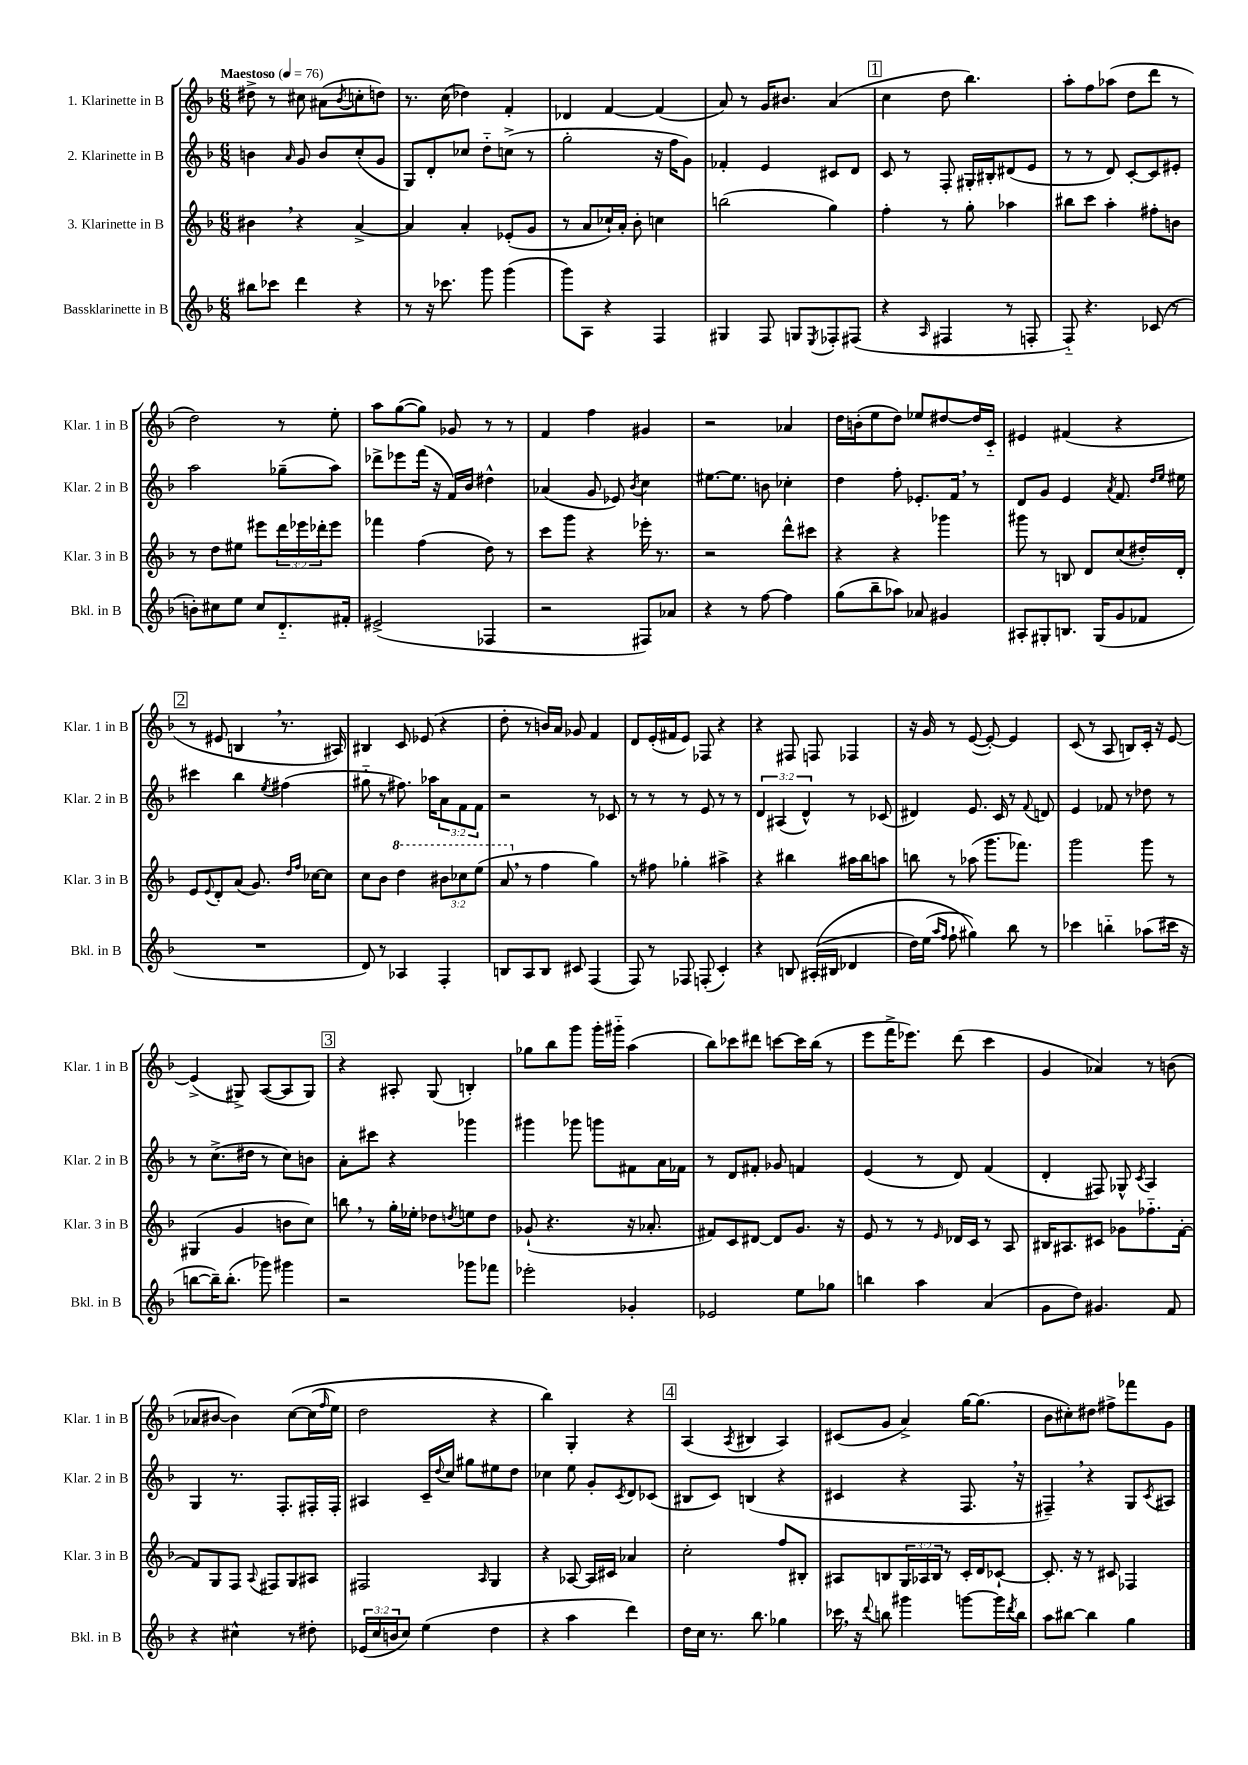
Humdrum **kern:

**kern	**kern	**kern	**kern
*staff4	*staff3	*staff2	*staff1
*clefG2	*clefG2	*clefG2	*clefG2
*k[b-]	*k[b-]	*k[b-]	*k[b-]
*M6/8	*M6/8	*M6/8	*M6/8
*MM76	*MM76	*MM76	*MM76
8bb#	4b#	4b	8dd#^
8ccc-	.	.	8r
.	.	16qqa	.
4ddd	4r	8g	8cc#
.	.	8b	(8a#
.	.	.	8qb-
4r	[4a^	(8cc'	8cc'
.	.	8g	8dd)
=	=	=	=
8r	4a]	8G)	8.r
16r	.	8d'	.
8.ccc-	.	.	(16cc
.	4a'	8cc-	4dd-)
8ggg	.	8dd'~	.
(4ggg	(8e-'	(8cc^	4f'
.	8g	8r	.
=	=	=	=
8ggg)	8r	2gg'	4d-
8A	8a	.	.
4r	16cc-`)	.	[4f
.	16a'	.	.
.	8b-'	.	.
4F	4cc	16r	(4f]
.	.	16ff	.
.	.	8g)	.
=	=	=	=
4G#	(2bb	4f-'	8a)
.	.	.	8r
8F	.	4e	16g
.	.	.	8.b#
8G	.	.	.
8qE	.	.	.
8F-'	4gg)	8c#	(4a
(8F#	.	8d	.
=	=	=	=
4r	4ff'	8c	4cc
.	.	8r	.
16qqA	.	.	.
4F#	8r	8F'	8dd
.	8gg'	16G#'	4.bb-)
.	.	16B#'	.
8r	4aa-	(8d#	.
8F'	.	8e	.
=	=	=	=
8F'~)	8bb#	8r	8aa'
4.r	8ccc	8r	8ff
.	4aa'	8d)	(8aa-
.	.	[8c'	8dd
(8c-	8ff#'	8c]	8ddd
8r	8b	8e#'	8r
=	=	=	=
8b')	8r	2aa	2dd)
8cc#	8dd	.	.
8ee	8ee#	.	.
8cc#	8eee#	.	.
8.d'~	24ddd	(8gg-~	8r
.	24eee-	.	.
.	24ddd-'	.	.
.	8eee-	8aa)	8ee'
16f#'	.	.	.
=	=	=	=
(2e#^	4fff-	8ddd-^	8aa
.	.	8eee-	([8gg
.	(4ff	(16fff	8gg])
.	.	16r	.
.	.	16f)	8g-
.	.	16b-	.
4F-	8dd)	4dd#^^	8r
.	8r	.	8r
=	=	=	=
2r	8ccc	(4a-	4f
.	8ggg	.	.
.	4r	8g	4ff
.	.	8e-)	.
.	.	8qb-	.
8F#)	16eee-'	4cc	4g#
.	8.r	.	.
8a-	.	.	.
=	=	=	=
4r	2r	[8.ee#	2r
.	.	8.ee#]	.
8r	.	.	.
[8ff	.	8b	.
4ff]	8ddd^^	4cc-'	4a-
.	8ccc#	.	.
=	=	=	=
(8gg	4r	4dd	16dd
.	.	.	(16b'
8bb-~	.	.	8ee
8aa-)	4r	8ff'	8dd)
8a-	.	8.e-'	8ee-
4g#	4ggg-	.	[8dd#
.	.	16f	.
.	.	8r	16dd#]
.	.	.	16c'~
=	=	=	=
8A#'	8ggg#	8d	4e#
8G#'	8r	8g	.
8.B	8B	4e	(4f#
.	8d	.	.
(16G#	.	.	.
.	.	8qa	.
8g	(8cc	8.f	4r
8f-	16dd#')	.	.
.	.	16qqdd	.
.	.	16qqee	.
.	16d'	16ee#	.
=	=	=	=
2.r	8e	4ccc#	8r
.	8qqe	.	.
.	8d'	.	8e#
.	(8a	4bb-	4B
.	8.g)	.	.
.	.	8qee	.
.	.	(4ff#	8.r
.	16qqdd	.	.
.	16qqff	.	.
.	[16cc-	.	.
.	8cc-]	.	.
.	.	.	16A#)
=	=	=	=
8d)	8cc	8gg#'~	4B#
8r	8b-	8r	.
4A-	4ddd	8.ff#)	8c
.	.	.	(8e-
.	.	16aa-	.
4F'	12bb#	12a	4r
.	12ccc-	12f	.
.	(12eee	12f	.
=	=	=	=
8B	8aa	2r	8dd'
8A	8r	.	8r
8B	4ff	.	16b)
.	.	.	16a
8c#	.	.	8g-
(4F	4gg)	8r	4f
.	.	8c-	.
=	=	=	=
8F)	8r	8r	8d
8r	8ff#	8r	(16e'
.	.	.	16f#
8F-	4gg-'	8r	8e)
(8F'	.	8e	8F-
4c')	4aa#^	8r	4r
.	.	8r	.
=	=	=	=
4r	4r	6d	4r
.	.	(6A#	.
8B	4bb#	.	8F#
.	.	6d^^)	.
&((16A#'	.	.	8F
16B#	.	.	.
4d-	16aa#	8r	4F-
.	16bb#	.	.
.	8aa	(8c-	.
=	=	=	=
16dd)	8bb	4d#)	16r
(16ee	.	.	16g
16qqaa	.	.	.
16qqff	.	.	.
8ff`	8r	.	8r
4gg#)&)	(8aa-	8.e	([8e
.	8.ggg	.	8e'_)
.	.	16c	.
8bb-	.	8r	4e]
.	8.fff-)	.	.
.	.	8qqf	.
8r	.	8d	.
=	=	=	=
4ccc-	2ggg	4e	(8c
.	.	.	8r
4bb'~	.	8f-	8A
.	.	8r	8B)
(8aa-	8ggg	8dd-	16c'
.	.	.	16r
16ccc#	8r	8r	[8e
16r	.	.	.
=	=	=	=
[8bb	(4G#	8r	(4e^]
16bb~])	.	(8.cc^	.
(8.bb'	.	.	.
.	4g	.	8G#^)
.	.	16dd#	.
8ggg-)	.	8r	([8A
4ggg#	8b	8cc)	8A]
.	8cc)	8b	8G#)
=	=	=	=
2r	8bb	8a'	4r
.	8r	8ccc#	.
.	16gg'	4r	8A#'
.	16ee-'	.	.
.	8dd-	.	(8G
.	8qdd	.	.
8ggg-	8ee	4ggg-	4B')
8fff-	8dd	.	.
=	=	=	=
2eee-'	(8g-`	4ggg#	8gg-
.	4.r	.	8bb-
.	.	8ggg-	8ggg
.	.	8ggg	16ggg'
.	.	.	16ggg#'~
4g-'	16r	8f#	(4aa
.	8.a-'	.	.
.	.	16a	.
.	.	16f-	.
=	=	=	=
2e-	8f#)	8r	8bb-)
.	8c	8d	8ccc-
.	[8d#	8f#'	8ddd#
.	8d#]	8g-	[8ccc
8ee	8.g	4f	16ccc]
.	.	.	(16bb-
8gg-	.	.	8r
.	16r	.	.
=	=	=	=
4bb	8e	(4e	8eee
.	8r	.	16fff^
.	.	.	8.eee-)
4aa	8r	8r	.
.	16qqe	.	.
.	16d-	8d)	(8ddd
.	16c	.	.
(4a	8r	(4f	4ccc
.	8A	.	.
=	=	=	=
8g	16B#	4d'	4g
.	8.A#	.	.
8dd)	.	.	.
4.g#	8c#	8F#)	4a-)
.	8g-	8G-^^	.
.	.	8qc	.
.	8.ff-'~	4A	8r
8f	.	.	(8b
.	[16f'	.	.
=	=	=	=
4r	8f]	4G	8a-
.	8G	.	[8b#
4cc#^^	8F	8.r	4b#])
.	8qqA	.	.
.	8F#	.	.
.	.	8.F'	.
8r	8G	.	&([8cc
8dd#'	8A#	16F#'	(16cc]
.	.	.	16qqff
.	.	16F#'	16ee)
=	=	=	=
(24e-	2F#	4A#	2dd
24cc	.	.	.
24b	.	.	.
8cc)	.	.	.
(4ee	.	16c~	.
.	.	8qqdd	.
.	.	16cc	.
.	.	8gg#	.
.	16qqA	.	.
4dd	4G	8ee#	4r
.	.	8dd	.
=	=	=	=
4r	4r	4cc-	4bb-&)
4aa	[8A-	8ee	4G'
.	16A-]	8g'	.
.	16c#	.	.
.	.	8qc	.
4ddd)	4a-	8d	4r
.	.	(8c-	.
=	=	=	=
16dd	2cc'	8B#	(4A
16cc	.	.	.
8.r	.	8c)	.
.	.	.	8qA
.	.	(4B	4B#
8.bb-	.	.	.
4gg-	8ff	4r	4A)
.	8B#'	.	.
=	=	=	=
16ccc-	8A#	4c#	(8c#
16r	.	.	.
8qqddd	.	.	.
8bb	8B	.	8g
4ggg#	24G	4r	4a^)
.	24A-	.	.
.	24B	.	.
.	8r	.	.
[8ggg	16c'	8.F	[16gg
.	16d	.	(8.gg]
16ggg]	[8c-`	.	.
8qddd	.	.	.
16bb	.	16r	.
=	=	=	=
8aa	8.c-']	4F#~)	8b-
[8bb#	.	.	8cc#')
.	16r	.	.
4bb#]	8r	4r	8dd#
.	8c#	.	8ff#^
4gg	4F-	8G	8fff-
.	.	8qc	.
.	.	8A#	8g
==	==	==	==
*-	*-	*-	*-
